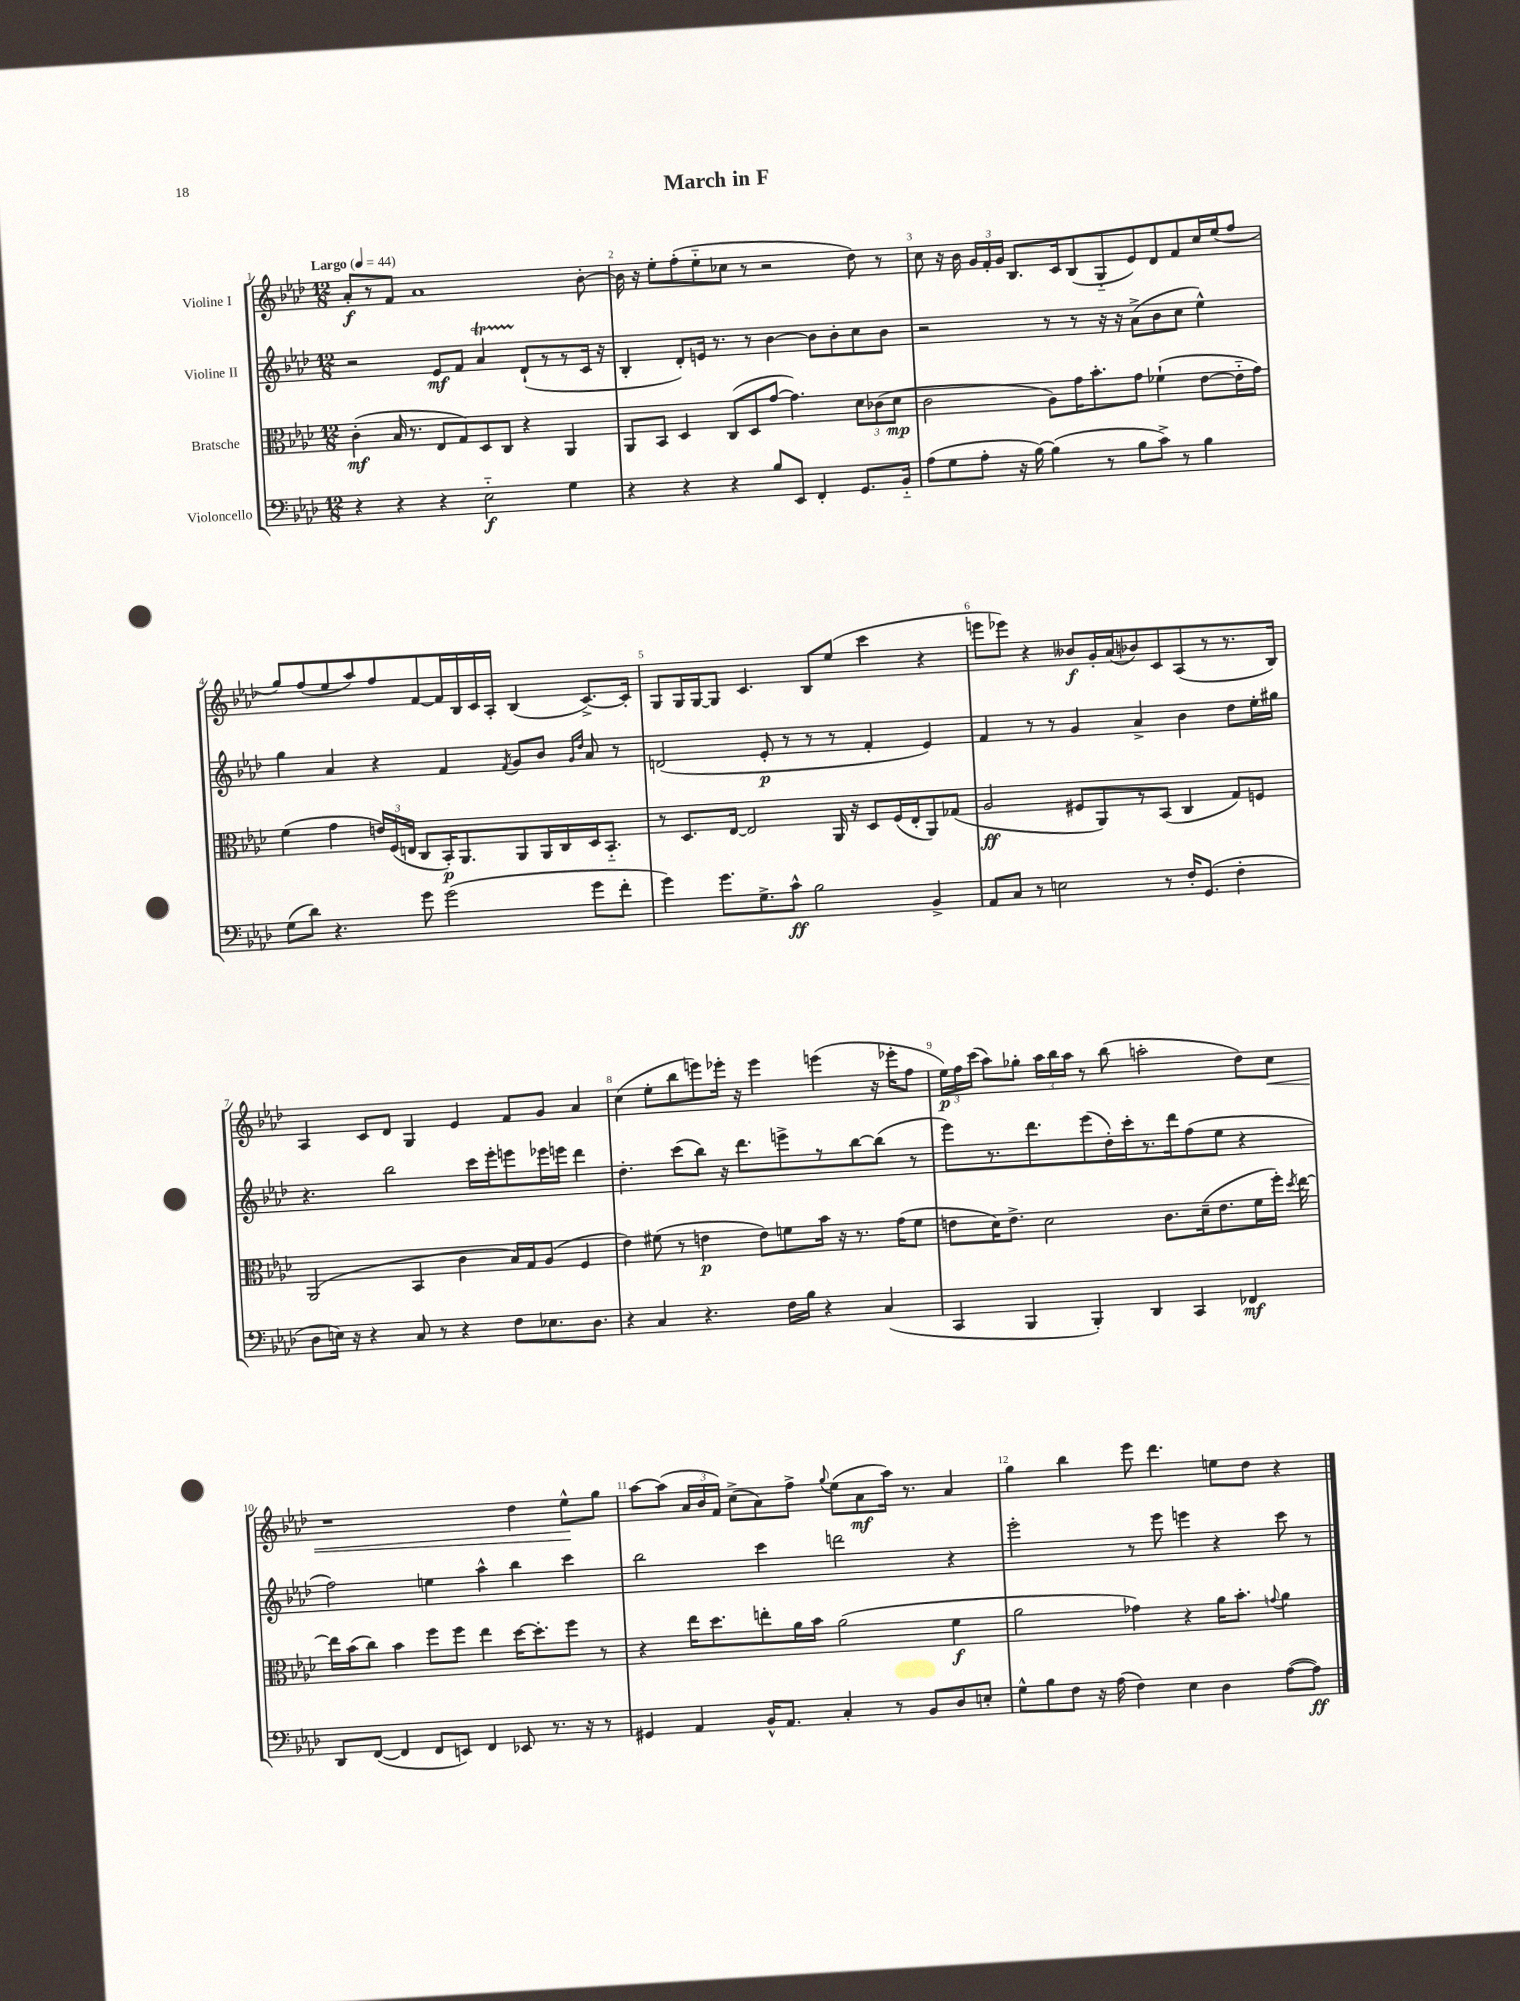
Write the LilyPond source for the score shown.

\header { title = "March in F" }
<<
\new StaffGroup <<
\new Staff = "s0" \with { instrumentName = "Violine I" } {
    \clef treble \key aes \major \numericTimeSignature \time 12/8 \tempo "Largo" 4 = 44
    \autoBeamOff aes'8[-.\f r8 f'8] aes'1 bes'8~-. |
    bes'16 r16 ees''8[-. f''8-.( ees''8-_ ces''8] r8 r2 des''8) r8 |
    c''8 r16 bes'16 \tuplet 3/2 { g'16[ f'16-. g'16] } bes8.[ c'16 bes8( g8-_ ees'8) des'8 f'8 c''16 ees''16( f''8] |
    g''8[) f''8( ees''8 aes''8) f''8 f'8~ f'16 bes16 c'16 aes16]-. bes4( c'8.[~->) c'16]-. |
    g8[ g16 g16~ g8] c'4. bes8[ ees''8]( c'''4 r4 |
    e'''8[ ees'''8]) r4 beses'8[\f g'16-. aes'16( bes'8) c'8 aes8( r8 r8. bes16]) |
    aes4 c'8[ des'8] g4 ees'4 f'8[ g'8] aes'4 |
    c''4( ees''8[-. bes''8 e'''8) ees'''16]-. r16 ees'''4 e'''4( r16 ees'''16[-. f''8] |
    \tuplet 3/2 { ees''16[\p) f''16 c'''16]( } aes''8[) ges''8]-. \tuplet 3/2 { aes''16[ bes''16 aes''16] } r8 bes''8( a''2-. des''8[) c''8]\< |
    r1 des''4 ees''8[-^\! g''8] |
    aes''8[~ aes''8]( \tuplet 3/2 { aes'16[ bes'16 f'16]) } c''8[->( aes'8) f''8]-> \appoggiatura { g''8 } ees''8[( aes'8\mf aes''16]) r8. aes'4 |
    g''4 bes''4 ees'''8 des'''4. e''8[ des''8] r4 \bar "|." |
}
\new Staff = "s1" \with { instrumentName = "Violine II" } {
    \clef treble \key aes \major \numericTimeSignature \time 12/8
    \autoBeamOff r2 ees'8[\mf f'8] aes'4\startTrillSpan des'8[-!\stopTrillSpan( r8 r8 c'16] r16 |
    bes4-. des'8[-.) e'16] r8. r8 bes'4~ bes'8[ bes'8-. c''8 bes'8] |
    r2 r8 r8 r16 r16 aes'8[->( bes'8 c''8] ees''4-^) |
    g''4 aes'4 r4 f'4 \acciaccatura { f'8 } g'8[ bes'8] \grace { g'16[ des''16] } aes'8 r8 |
    d'2( ees'8-.\p r8 r8 r8 f'4-. ees'4) |
    f'4 r8 r8 g'4 aes'4-> bes'4 des''8[ ees''16-. gis''16] |
    r4. bes''2 c'''16[ ees'''16-. e'''8 ees'''16 e'''16] des'''4 |
    des''4.-. c'''8[( bes''8]) r16 des'''8.[ e'''8-> r8 bes''8~ bes''8]( r8 |
    ees'''8[) r8. des'''8. ees'''8( des''16-.) c'''16-. r8. des'''16 f''8( ees''8] r4 |
    f''2) e''4 aes''4-^ bes''4 c'''4 |
    bes''2 c'''4 d'''2 r4 |
    ees'''2-. r8 ees'''8 e'''4 r4 c'''8 r8 \bar "|." |
}
\new Staff = "s2" \with { instrumentName = "Bratsche" } {
    \clef alto \key aes \major \numericTimeSignature \time 12/8
    \autoBeamOff c'4-.\mf( bes16 r8. ees8[ g8) des8 c8] r4 aes,4 |
    aes,8[ bes,8] des4 c8[( des8 g'8]~ g'4.) \tuplet 3/2 { des'8[ ces'8( des'8]\mp } |
    c'2 aes8[) g'16 bes'8.-. g'8] fes'4-!( ees'8[~ ees'16-_ g'16]) |
    f'4( g'4 \tuplet 3/2 { e'16[) f16( e16] } c8[ bes,16-.\p) aes,8. aes,8 aes,16 c16 des16 bes,8.]-_ |
    r8 des8.[ ees16]~ ees2 aes,16 r16 des8[ f16( ees16-. aes,8) ges8]( |
    aes2\ff fis8[ aes,8) r8 bes,8]( c4 g8[) f8] |
    aes,2( bes,4 c'4 bes16[) g16 aes8]( f4 |
    ees'4) fis'8( r8 e'4\p e'8[) f'8 bes'16] r16 r8. g'16[( f'8] |
    e'8[ des'16) e'8.]-> des'2 c'8.[ des'16--( e'8. f'16 f''16]-.) \acciaccatura { des''8 } ees''16~ |
    ees''16[ bes'16( c''8]) bes'4 f''8[ f''8] ees''4 des''16[~ des''8.-. f''8] r8 |
    r4 ees''16[ des''8. e''8-. aes'16 bes'16] aes'2( f'4\f |
    aes'2 ges'4) r4 aes'16[ bes'8.]-. \appoggiatura { g'8 } aes'4 \bar "|." |
}
\new Staff = "s3" \with { instrumentName = "Violoncello" } {
    \clef bass \key aes \major \numericTimeSignature \time 12/8
    \autoBeamOff r4 r4 r4 ees2-_\f g4 |
    r4 r4 r4 bes8[ ees,8] f,4-. g,8.[ bes,16]-_ |
    aes8[( g8 aes8]-. r16 bes16~) bes4( r8 bes8[ c'8]->) r8 bes4 |
    g8[( des'8]) r4. g'8 g'2( g'8[ f'8]-. |
    g'4) g'8.[ g8.-> c'8]-^\ff bes2 bes,4-> |
    aes,8[ c8] r8 e2 r8 f16[-. g,8.]( f4-. |
    des8[ e16]) r16 r4 c8 r8 r4 f8[ ees8. des8.] |
    r4 c4 r4. f16[ bes16] r4 c4( |
    c,4 bes,,4 bes,,4-.) des,4 c,4 fes,4\mf |
    des,8[ f,8]~( f,4 f,8[ e,8]) f,4 ees,8 r8. r16 r8 |
    gis,4 aes,4 bes,16[-^ aes,8.] c4-. r8 bes,8[ des8 e8]-. |
    g8[-^ bes8 f8] r16 aes16( f4) ees4 des4 aes8[~( aes8]\ff) \bar "|." |
}
>>
>>
\layout { \context { \Score \override BarNumber.break-visibility = ##(#f #t #t) barNumberVisibility = #all-bar-numbers-visible } }
